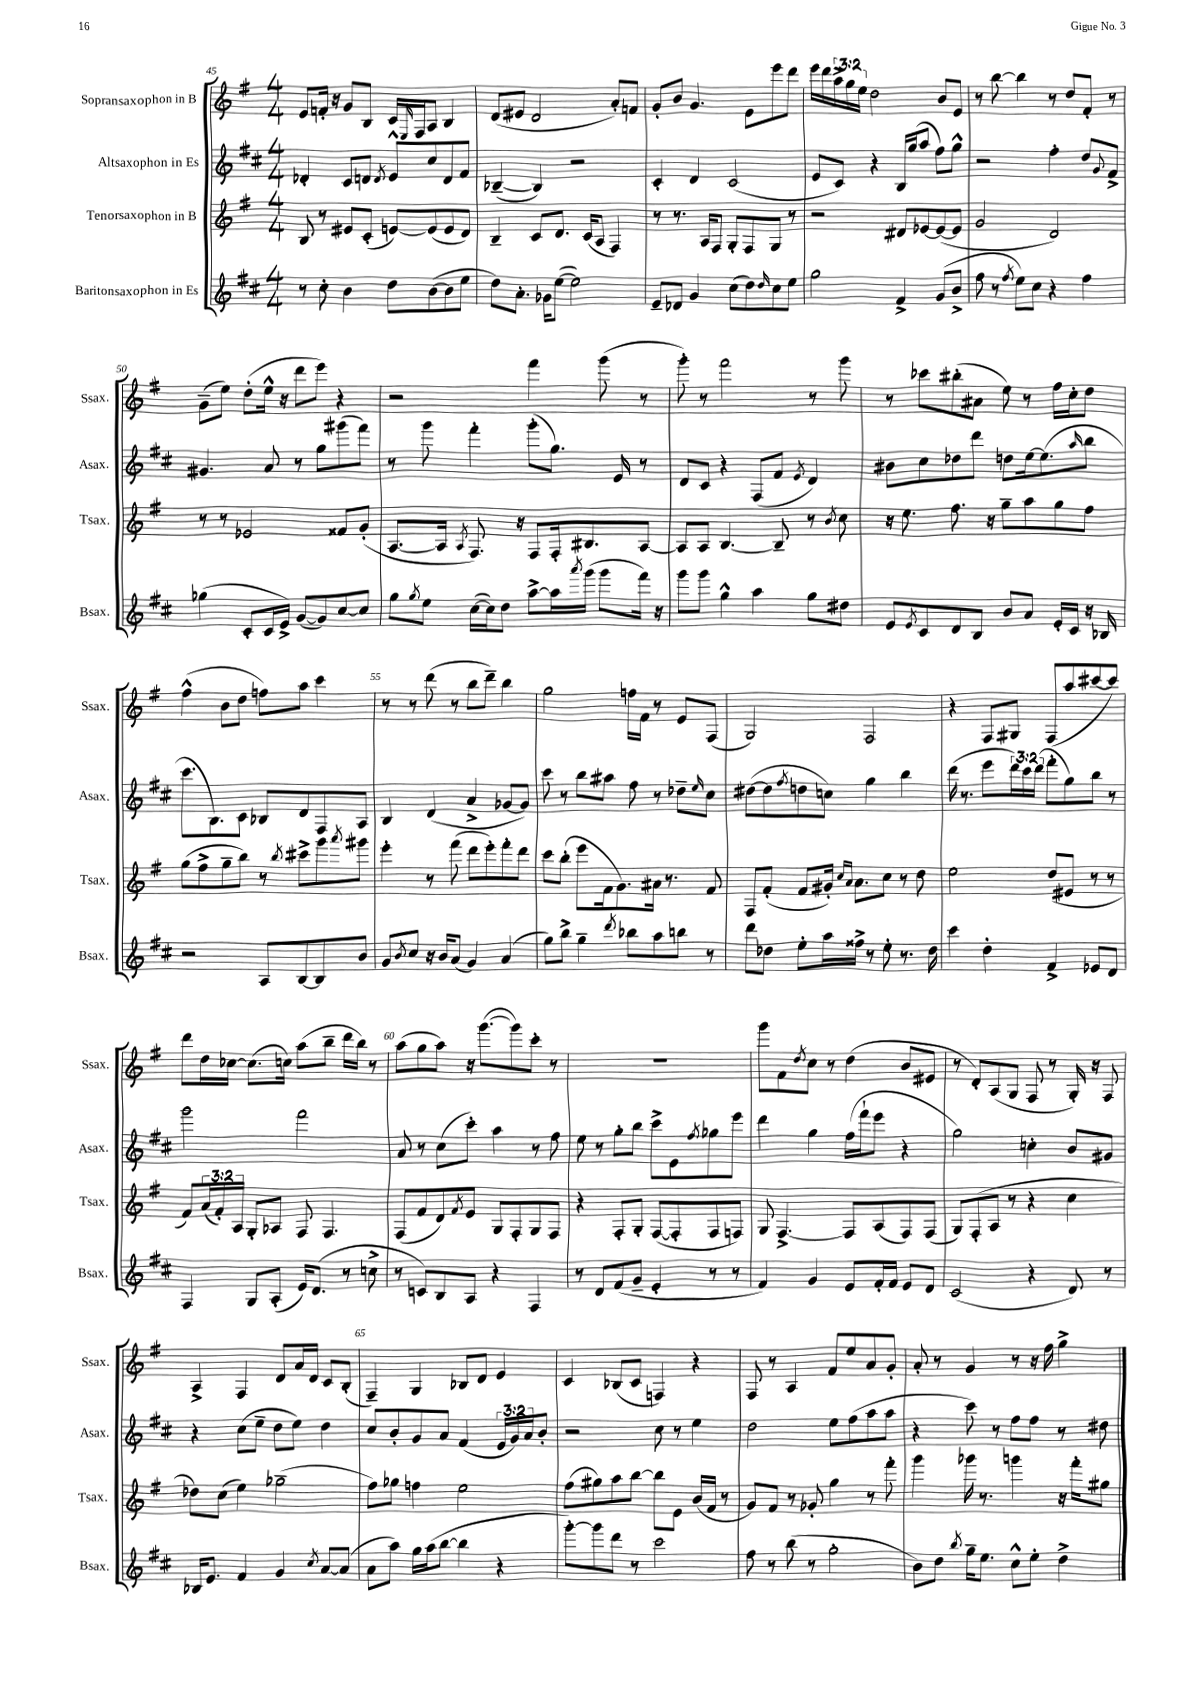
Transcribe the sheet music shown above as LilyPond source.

<<
\new StaffGroup <<
\new Staff = "s0" \with { instrumentName = "Sopransaxophon in B" shortInstrumentName = "Ssax." } {
    \clef treble \key g \major \numericTimeSignature \time 4/4 \override Staff.TupletNumber.text = #tuplet-number::calc-fraction-text
    e'8 f'16-. r16 g'8 b8 c'16 \grace { e16 } fis16 a8 b4 |
    d'8( eis'8 d'2 a'8-.) f'8 |
    g'8-. b'8 g'4. e'8 e'''8 d'''8 |
    e'''16 d'''16 \tuplet 3/2 { a''16-> g''16 e''16 } d''2 b'8 e'8 |
    r8 b''8~ b''4 r8 d''8 fis'8-. r8 |
    g'8--( e''8) d''8-.( e''16-^ r16 d'''8 e'''8) r4 |
    r2 fis'''4 g'''8( r8 |
    g'''8-.) r8 fis'''2 r8 g'''8 |
    r8 ces'''8 bis''8-.( ais'8 e''8) r8 fis''16 c''16-. d''8 |
    fis''4-^( b'8 d''8 f''8) a''8 c'''4 |
    r8 r8 d'''8( r8 b''8 d'''8--) b''4 |
    g''2 f''16 fis'16 r8 e'8 fis8( |
    g2) fis2 |
    r4 fis8 gis8 fis8( a''8 cis'''8~ cis'''8) |
    d'''8 d''16 ces''16~ ces''8.( c''16) a''8( b''8-- d'''16 b''16) r8 |
    a''8( g''8 a''8) r16 g'''8.~( g'''8) c'''8-. r8 |
    R1 |
    g'''8 fis'8 \acciaccatura { d''8 } c''8 r8 d''4( b'8 eis'8 |
    r8 d'8-.) a8( g8 fis8 r8 g16-.) r16 fis8 |
    a4-> fis4 d'8 a'16 d'16 c'8 b8-.( |
    fis4--) g4 bes8 d'8 e'4 |
    c'4 bes8( c'8 f4) r4 |
    fis8 r8 a4 fis'8 e''8 a'8 g'8-. |
    a'8-. r8 g'4 r8 r16 fis''16 g''4-> \bar "|." |
}
\new Staff = "s1" \with { instrumentName = "Altsaxophon in Es" shortInstrumentName = "Asax." } {
    \clef treble \key d \major \numericTimeSignature \time 4/4 \override Staff.TupletNumber.text = #tuplet-number::calc-fraction-text
    des'4-. cis'8 d'8 \acciaccatura { d'8 } e'8-^ cis''8 d'8 fis'8 |
    bes4~--( bes4) r2 |
    cis'4-. d'4 cis'2( |
    e'8 cis'8) r4 b16 g''16( a''8 fis''8) g''8-^ |
    r2 fis''4-. d''8 \appoggiatura { g'8 } fis'8-> |
    gis'4. a'8 r8 g''8 gis'''8( fis'''8) |
    r8 g'''8 fis'''4-. g'''8-.( g''8.) e'16 r8 |
    d'8 cis'8 r4 fis8( fis'8 \acciaccatura { e'8 } d'4) |
    bis'8 cis''8 des''8 d'''8 d''8 e''16~ e''8.( \grace { a''16 } b''8 |
    cis'''8. b8.) cis'8 bes8 d'8 fis8 a8 |
    b4 d'4( a'4-> ges'8~ ges'8) |
    cis'''8 r8 b''8 ais''8 fis''8 r8 des''8-- \grace { e''16 } cis''8 |
    dis''8~( dis''8 \acciaccatura { fis''8 } d''8 c''8) g''4 b''4 |
    d'''16( r8. e'''8 \tuplet 3/2 { d'''16) cis'''16 d'''16( } fis'''8-. g''8) b''8 r8 |
    g'''2 fis'''2 |
    a'8 r8 cis''8( cis'''8-.) a''4 r8 fis''8 |
    e''8 r8 g''8-. b''8 cis'''8-> e'8 \acciaccatura { fis''8 } ges''8 e'''8 |
    d'''4 g''4 fis''16( fis'''16-! e'''8 r4 |
    g''2) c''4-. b'8 gis'8 |
    r4 cis''8( e''8-- d''8 e''8) d''4 |
    cis''8 b'8-. g'8 a'8 fis'4( \tuplet 3/2 { e'16 g'16) a'16 } b'8-. |
    r2 cis''8 r8 e''4 |
    d''2 e''8 fis''8( a''8 a''8 |
    r4 cis'''8) r8 fis''8 fis''8 r8 dis''8 \bar "|." |
}
\new Staff = "s2" \with { instrumentName = "Tenorsaxophon in B" shortInstrumentName = "Tsax." } {
    \clef treble \key g \major \numericTimeSignature \time 4/4 \override Staff.TupletNumber.text = #tuplet-number::calc-fraction-text
    b8 r8 eis'8 c'8-.( e'8~) e'8( e'8 d'8) |
    b4-- c'8 d'8. c'16( a8 fis4) |
    r8 r8. a16 fis8 g8-. fis8 g8 r8 |
    r2 dis'8 ees'8~ ees'8~( ees'8 |
    g'2 d'2) |
    r8 r8 ees'2 fisis'8 g'8-.( |
    a8.~ a16 \acciaccatura { a8 } fis8.) r16 fis8 fis16-. bis8. a8~ |
    a8 a8 b4.~ b8-- r8 \acciaccatura { b'8 } c''8 |
    r16 e''8. fis''8. r16 g''8-- a''8 g''8 fis''8 |
    g''8( fis''8-> g''8-- b''8) r8 \acciaccatura { b''8 } cis'''8-> g'''8 \acciaccatura { a'''8 } gis'''8 |
    e'''4-. r8 fis'''8( d'''8 e'''8-.) fis'''8-. d'''8 |
    c'''8 b''8-.( e'''8 fis'16 g'8.) ais'16 r8. fis'8 |
    fis8 fis'8-.( fis'8 gis'16-.) \grace { c''16 a'16 } a'8. c''8 r8 d''8 |
    e''2 d''8( eis'8 r8 r8 |
    fis'8) \tuplet 3/2 { a'16( fis'16-.) a16 } g8-. aes8 fis8 fis4. |
    fis8( fis'8 d'8) \acciaccatura { fis'8 } e'8 g8 fis8-. g8 fis8 |
    r4 fis8-. g8-. fis8~( fis8-. fis8 f8) |
    g8 fis4.~-> fis8 a8( fis8) fis8( |
    g8) fis8-.( a8 r8 r4 c''4 |
    des''8) c''8( e''4) ges''2--( |
    fis''8) ges''8 f''4 e''2 |
    fis''8( gis''8) a''8 b''8~ b''8 e'8 b'16( fis'16 r8 |
    g'8) fis'8 r8 ges'8-. g''4 r8 fis'''8-. |
    g'''4 ges'''16 r8. g'''4 r16 fis'''16-. gis''8 \bar "|." |
}
\new Staff = "s3" \with { instrumentName = "Baritonsaxophon in Es" shortInstrumentName = "Bsax." } {
    \clef treble \key d \major \numericTimeSignature \time 4/4
    r8 cis''8-. b'4 d''8 b'8~( b'8 e''8 |
    d''8) a'8.-. ges'16 e''8~( e''2) |
    e'8-- des'8 g'4 cis''8( d''8) \grace { d''16 } cis''8 e''8 |
    g''2 fis'4-> g'8( b'8-> |
    fis''8 r8 \acciaccatura { fis''8 } e''8) cis''8 r4 fis''4 |
    ges''4( cis'8-. cis'16 e'16->) g'8~( g'8) cis''8~ cis''8 |
    g''8 \acciaccatura { g''8 } e''8 cis''16~( cis''16) d''8 a''8~-> a''16 \acciaccatura { a'''8 } g'''16( g'''8 fis'''16) r16 |
    g'''8 g'''8 g''4-^ a''4 g''8 dis''8 |
    e'8 \acciaccatura { e'8 } cis'8 d'8 b8 b'8 a'8 e'16-. cis'16 r16 bes16 |
    r2 a8 b8~ b8 b'8 |
    g'8 \acciaccatura { b'8 } cis''8 r16 b'16 a'8( g'4) a'4( |
    g''8) b''8-> g''4-- \acciaccatura { d'''8 } bes''8 a''8 b''8 r8 |
    d'''8 des''8 e''8-. a''16 fisis''16-> r8 e''8-. r8. des''16 |
    cis'''4 d''4-. fis'4-> ees'8 d'8 |
    fis4 g8 a8-.( e'16) d'8.( r8 c''8-> |
    r8 c'8) b8 a8 r4 fis4 |
    r8 d'8 fis'8( g'8-- e'4-. r8 r8 |
    fis'4) g'4 e'8 fis'16-. fis'16 e'8 d'8 |
    cis'2( r4 d'8) r8 |
    bes16 e'8. fis'4 g'4 \acciaccatura { cis''8 } a'8~ a'8( |
    a'8 a''8) g''16 a''16( b''8~ b''4 r4 |
    g'''8~-.) g'''8 d'''8 r8 cis'''2 |
    fis''8 r8 b''8( r8 g''2-. |
    b'8) d''8 \acciaccatura { b''8 } g''16-- e''8. cis''8-^ e''8-. d''4-> \bar "|." |
}
>>
>>
\layout { \context { \Score currentBarNumber = #45 \override BarNumber.break-visibility = ##(#f #t #t) barNumberVisibility = #(every-nth-bar-number-visible 5) } }
